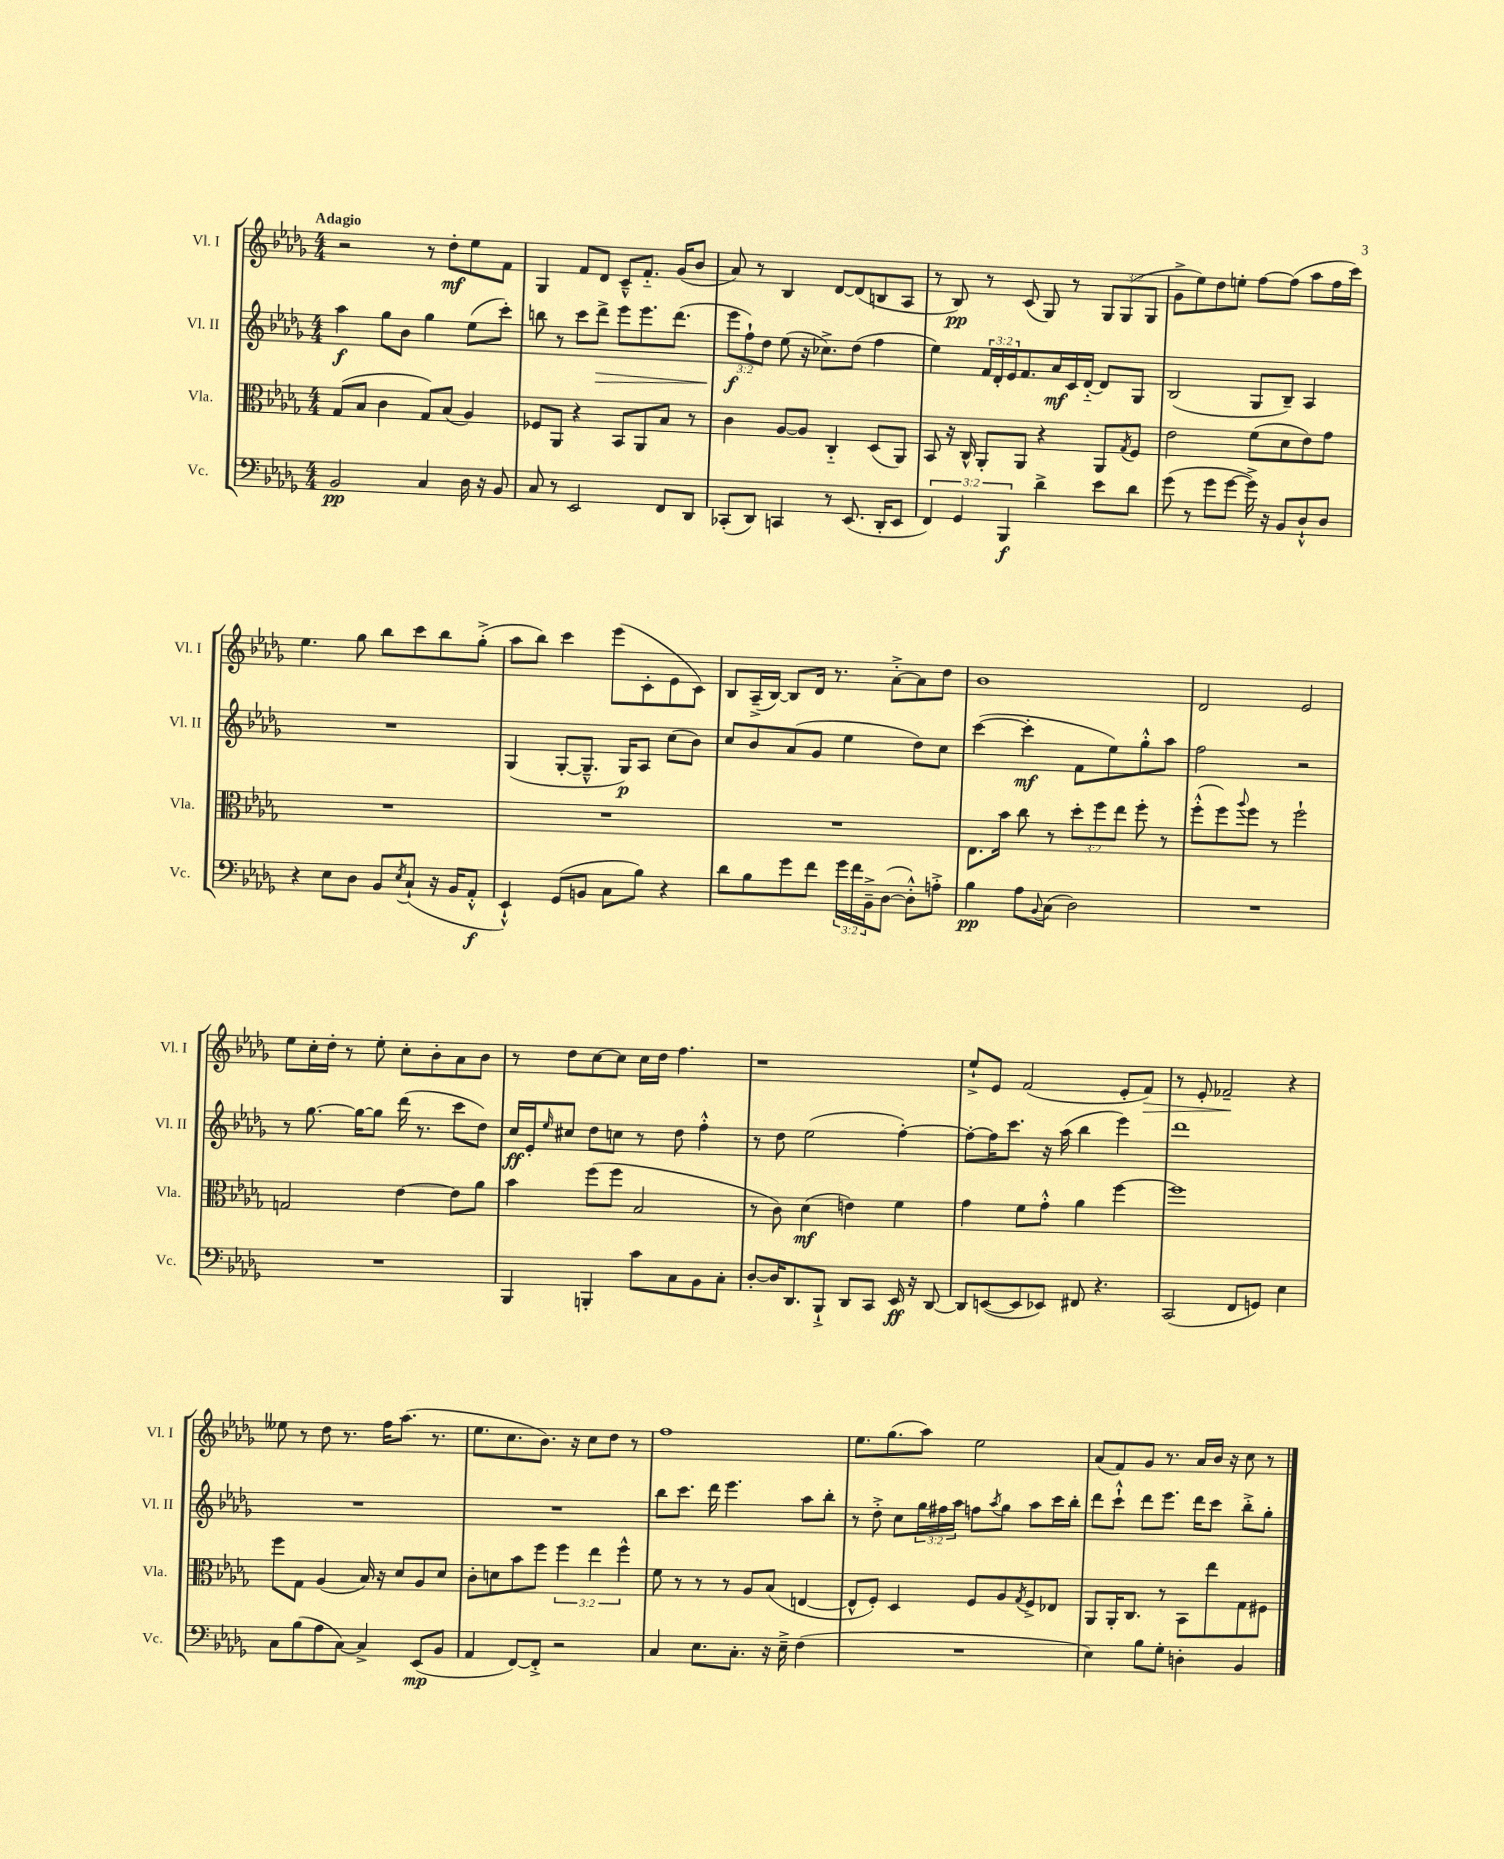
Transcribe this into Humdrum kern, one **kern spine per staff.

**kern	**kern	**kern	**kern
*staff4	*staff3	*staff2	*staff1
*clefF4	*clefC3	*clefG2	*clefG2
*k[b-e-a-d-g-]	*k[b-e-a-d-g-]	*k[b-e-a-d-g-]	*k[b-e-a-d-g-]
*M4/4	*M4/4	*M4/4	*M4/4
2BB-	(8G-	4aa-	2r
.	8B-	.	.
.	4c	8gg-	.
.	.	8b-	.
4C	8G-)	4gg-	8r
.	(8B-	.	8dd-'
16D-	4A-)	(8ee-	8ee-
16r	.	.	.
8BB-	.	8ccc')	8f
=	=	=	=
8C	8F-	8bb	4G-
8r	8AA-	8r	.
2EE-	4r	8ccc	8f
.	.	8ddd-^	8d-
.	8BB-	8eee-	8c~^^
.	8AA-	8.eee-	8.f'~
8FF	8B-	.	.
.	.	(8.ddd-	(16g-
8DD-	8r	.	8b-
=	=	=	=
(8CC-'	4c	12eee-	8a-)
.	.	12ff`)	.
8DD-)	.	.	8r
.	.	12dd-	.
4CC	[8A-	(8ee-	4B-
.	8A-]	16r	.
.	.	8.cc-^)	.
8r	4C'~	.	[8d-
(8.EE-	.	(8dd-	(8d-]
.	(8D-	4ff	8B
16DD-'	.	.	.
8EE-	8AA-)	.	8A-
=	=	=	=
6FF)	8BB-	4ee-)	8r
.	16r	.	8B-)
6GG-	.	.	.
.	16C^^	.	.
.	8AA-'	24f	8r
.	.	24d-'	.
6BBB-	.	24e-	.
.	8AA-	8.f	(8c
4d-^	4r	.	8G-)
.	.	16a-	.
.	.	16c	8r
.	.	[16d-'~	.
8e-	8AA-	8d-]	12G-
.	.	.	(12G-
.	8qG-	.	.
8d-	8F	8G-	.
.	.	.	12G-
=	=	=	=
(8g-	2e-	(2B-	8g-^
8r	.	.	8ee-)
8g-	.	.	8dd-
[8g-	.	.	8ee'
16g-^])	(8f	8G-	[8ff
16r	.	.	.
8BB-	8d-	8B-~)	(8ff]
8D-`^^	8e-)	4A-	8aa-
8D-	8g-	.	16ff
.	.	.	16ccc)
=	=	=	=
4r	1r	1r	4.ee-
8E-	.	.	.
8D-	.	.	8gg-
8BB-	.	.	8bb-
8qE-	.	.	.
(8C`	.	.	8ccc
16r	.	.	8bb-
16BB-	.	.	.
8AA-'^^	.	.	(8gg-'^
=	=	=	=
4EE-`^^)	1r	(4G-	8aa-
.	.	.	8bb-)
(8GG-	.	[8G-'	4ccc
8BB	.	8.G-~^^]	.
8C	.	.	(8eee-
.	.	16G-)	.
8B-)	.	8A-	8c'
4r	.	(8cc	8e-
.	.	8b-)	8c)
=	=	=	=
8d-	1r	8cc	8B-
8B-	.	8b-	(16A-~^
.	.	.	[16B-)
8g-	.	(8a-	8B-]
8f	.	8g-	16d-
.	.	.	8.r
24g-	.	4ee-	.
24f	.	.	.
24BB-~^	.	.	.
([8D-	.	.	[8a-'^
8D-'^^])	.	8dd-)	8a-]
8A'^	.	8cc	8dd-
=	=	=	=
4B-	8.E-	([4ccc	1b-
.	16b-	.	.
8A-	8cc	4ccc']	.
8qqBB-	.	.	.
(8C	8r	.	.
2D-)	12dd-'	8f	.
.	12ff	.	.
.	.	8ee-)	.
.	12ee-	.	.
.	8ff'	8gg-'^^	.
.	8r	8aa-	.
=	=	=	=
1r	(8ff'^^	2ff	2d-
.	8ff)	.	.
.	8qqaa-	.	.
.	8ff	.	.
.	8r	.	.
.	2ff`	2r	2e-
=	=	=	=
1r	2G	8r	8ee-
.	.	[8.gg-	16cc'
.	.	.	16dd-'
.	.	.	8r
.	.	16gg-_	.
.	.	8gg-]	8ee-'
.	[4e-	(16ddd-	8cc'
.	.	8.r	.
.	.	.	8b-'
.	8e-]	8ccc	8a-
.	8a-	8dd-)	8b-
=	=	=	=
4BBB-	4b-	16cc	8r
.	.	16e-'	.
.	.	16qqee-	.
.	.	8cc#	8dd-
4BBB'	(8ff	8dd-	[8cc
.	8ff	8cc	8cc]
8c	2B-	8r	16cc
.	.	.	16dd-
8C	.	8dd-	4.ff
8BB-	.	4ff'^^	.
8C'	.	.	.
=	=	=	=
[8D-'	8r	8r	1r
16D-]	8c)	8dd-	.
8.DD-	.	.	.
.	(4d-	(2ee-	.
8BBB-`^	.	.	.
8DD-	4e)	.	.
8CC	.	.	.
16EE-	4f	[4ff')	.
16r	.	.	.
[8DD-	.	.	.
=	=	=	=
8DD-]	4g-	8ff'_	8ee-`^
([8EE	.	16ff]	8e-
.	.	8.ccc	.
8EE]	8f	.	(2f
8EE-)	8g-'^^	16r	.
.	.	(16aa-	.
8FF#	4a-	4bb-	.
4.r	.	.	.
.	[4ff	4eee-)	8e-'
.	.	.	8f)
=	=	=	=
(2CC	1ff]	1ddd-	8r
.	.	.	8e-'
.	.	.	2f-~
8FF	.	.	.
8GG)	.	.	.
4E-	.	.	4r
=	=	=	=
8C	8ff	1r	8ee--
(8B-	8G-	.	8r
8A-	(4A-	.	8dd-
[8C)	.	.	8.r
4C^]	16B-)	.	.
.	16r	.	16ff
.	8d-	.	(8.aa-
(8EE-	8A-	.	.
.	.	.	8.r
8BB-	8d-	.	.
=	=	=	=
4AA-	8c'	1r	8.ee-
.	8d	.	.
.	.	.	8.cc
[8FF)	8b-	.	.
8FF'^]	8ff	.	8.b-)
2r	6ff	.	.
.	.	.	16r
.	.	.	8cc
.	6ee-	.	.
.	.	.	8dd-
.	6ff^^	.	.
.	.	.	8r
=	=	=	=
4C	8f	8bb-	1ff
.	8r	8.ccc	.
8.E-	8r	.	.
.	.	16ddd-	.
.	8r	4.eee-	.
8.C'	.	.	.
.	8A-	.	.
16r	(8B-	.	.
16E-~^	.	.	.
(4F	[4E	8aa-	.
.	.	8bb-'	.
=	=	=	=
1r	8E^^]	8r	8.ee-
.	8F')	8dd-'^	.
.	.	.	(8.gg-
.	4D-	8cc	.
.	.	24gg-	8aa-)
.	.	24ff#	.
.	.	24aa-	.
.	8F	8ff	2ee-
.	.	8qaa-	.
.	8A-	8gg-	.
.	8qG-	.	.
.	8F^	8aa-	.
.	8E-	16ccc	.
.	.	16bb-'	.
=	=	=	=
4E-)	8AA-	8ddd-	(8a-
.	16AA-'	8ccc`^^	8f)
.	8.C	.	.
8B-	.	8ddd-	8g-
8G-'	8r	8.eee-	8.r
4D'	8BB-	.	.
.	.	16ddd-	16a-
.	8ee-	8ccc	16b-
.	.	.	16r
4BB-	8G-	8bb-'^	8cc
.	8F#	8gg-'	8r
==	==	==	==
*-	*-	*-	*-
